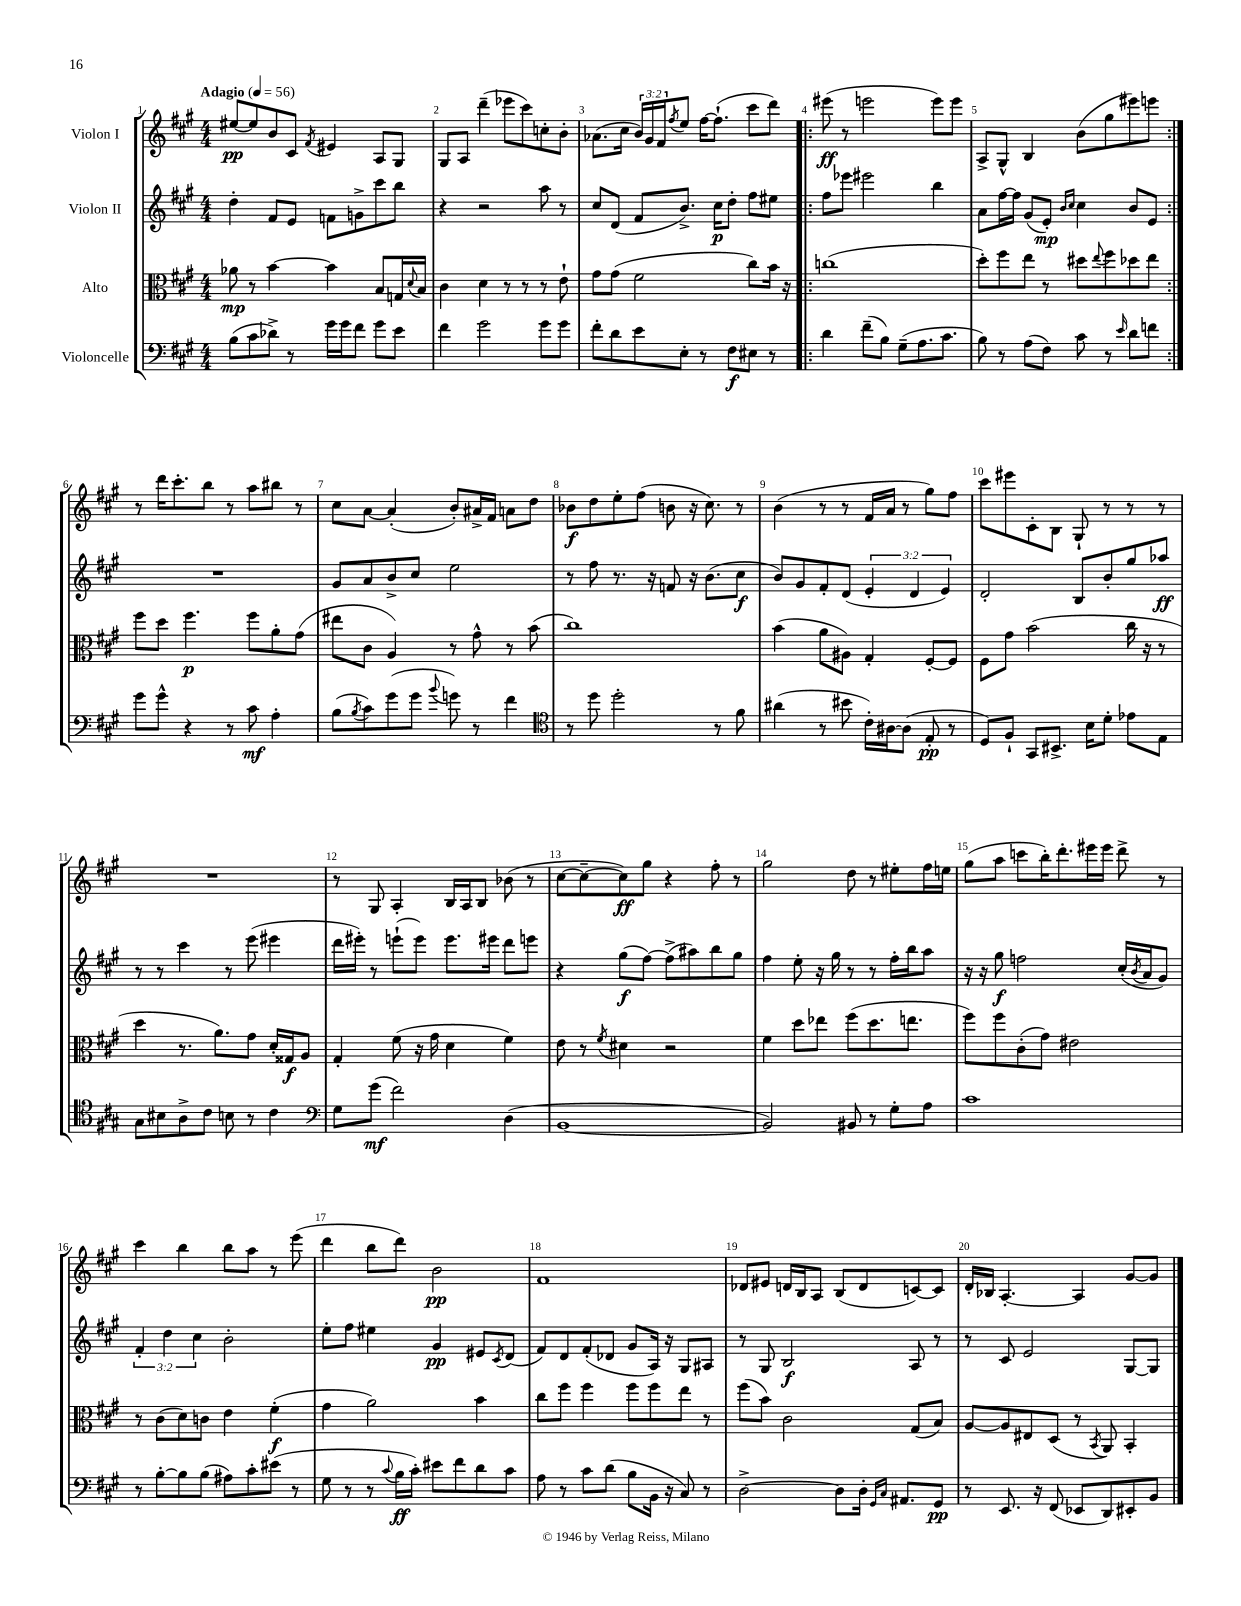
<<
\new StaffGroup <<
\new Staff = "s0" \with { instrumentName = "Violon I" } {
    \clef treble \key a \major \numericTimeSignature \time 4/4 \override Staff.TupletNumber.text = #tuplet-number::calc-fraction-text \tempo "Adagio" 4 = 56
    eis''8~\pp eis''8 b'8 cis'8 \acciaccatura { fis'8 } eis'4 a8 gis8 |
    gis8 a8 d'''4--( ees'''8 cis'''8) c''8-. b'8-. |
    aes'8.( cis''16 \tuplet 3/2 { b'16) gis'16 fis'16 } \acciaccatura { fis''8 } e''8 fis''16~ fis''8.-!( cis'''8 d'''8) |
    \repeat volta 2 { eis'''8\ff( r8 e'''2 e'''8) e'''8 |
    a8-> gis8-^ b4 b'8( gis''8 eis'''8) e'''8 | }
    r8 d'''16 cis'''8.-. b''8 r8 a''8 bis''8 r8 |
    cis''8 a'8~ a'4-.( b'8-.) ais'16-> fis'16 a'8 d''8 |
    bes'8\f d''8 e''8-. fis''8( b'8 r16 cis''8.) r8 |
    b'4( r8 r8 fis'16 a'16 r8 gis''8) fis''8 |
    cis'''8 eis'''8 cis'8-. b8 gis8-! r8 r8 r8 |
    R1 |
    r8 gis8 a4-. b16 a16 b8 bes'8( r8 |
    cis''8~ cis''8~-- cis''8\ff) gis''8 r4 fis''8-. r8 |
    gis''2 d''8 r8 eis''8-. fis''16 e''16 |
    gis''8( a''8 c'''8 b''16-.) d'''8.-. eis'''16 eis'''16 d'''8-> r8 |
    cis'''4 b''4 b''8 a''8 r8 e'''8( |
    d'''4 b''8 d'''8) b'2\pp |
    fis'1 |
    des'8 eis'8 d'16 b16 a8 b8( d'8 c'8~) c'8 |
    d'16-. bes16 a4.~-. a4 gis'8~ gis'8 \bar "|." |
}
\new Staff = "s1" \with { instrumentName = "Violon II" } {
    \clef treble \key a \major \numericTimeSignature \time 4/4 \override Staff.TupletNumber.text = #tuplet-number::calc-fraction-text
    d''4-. fis'8 e'8 f'8 g'8-> cis'''8 b''8 |
    r4 r2 a''8 r8 |
    cis''8 d'8( fis'8 b'8.->) cis''16\p d''8-. fis''8 eis''8 |
    \repeat volta 2 { fis''8 ees'''8 eis'''2 b''4 |
    a'8 fis''16~ fis''16 gis'8( e'8-.\mp) \grace { b'16 cis''16 } cis''4 b'8 e'8 | }
    R1 |
    gis'8 a'8 b'8-> cis''8 e''2 |
    r8 fis''8 r8. r16 f'8 r16 b'8.( cis''8\f |
    b'8) gis'8 fis'8-. d'8( \tuplet 3/2 { e'4-. d'4 e'4) } |
    d'2-. b8 b'8-. gis''8 aes''8\ff |
    r8 r8 cis'''4 r8 e'''8( eis'''4 |
    d'''16 eis'''16-.) r8 e'''8-!( e'''8) e'''8. eis'''16 d'''8 e'''8 |
    r4 gis''8\f( fis''8~) fis''8->( ais''8) b''8 gis''8 |
    fis''4 e''8-. r16 gis''16 r8 r8 fis''16-. b''16 a''8 |
    r16 r16 gis''8\f f''2 cis''16-.( \acciaccatura { b'8 } a'16 gis'8) |
    \tuplet 3/2 { fis'4-. d''4 cis''4 } b'2-. |
    e''8-. fis''8 eis''4 gis'4\pp eis'8 \acciaccatura { cis'8 } d'8( |
    fis'8) d'8 fis'8-.( des'8 gis'8 a16) r16 gis8 ais8 |
    r8 gis8 b2\f a8 r8 |
    r8 cis'8 e'2 gis8~ gis8 \bar "|." |
}
\new Staff = "s2" \with { instrumentName = "Alto" } {
    \clef alto \key a \major \numericTimeSignature \time 4/4
    aes'8\mp r8 b'4~ b'4 b8 g16 \appoggiatura { d'8 } b16 |
    cis'4 d'4 r8 r8 r8 e'8-! |
    gis'8 gis'8( fis'2 cis''8) b'16 r16 |
    \repeat volta 2 { c''1( |
    d''8-.) fis''8 e''8 r8 dis''8 \appoggiatura { e''8 } fis''8 des''8 e''8 | }
    fis''8 d''8 fis''4.\p fis''8 a'8-. gis'8( |
    eis''8 cis'8 a4) r8 gis'8-^ r8 b'8( |
    cis''1) |
    b'4( a'8 ais8) gis4-. fis8~-. fis8 |
    fis8 gis'8 b'2( cis''16 r16 r8 |
    d''4 r8. a'8.) gis'8 d'16-. gisis16\f a8 |
    gis4-. fis'8( r16 gis'16 d'4 fis'4) |
    e'8 r8 \acciaccatura { fis'8 } dis'4 r2 |
    fis'4 d''8 ees''8 fis''8( d''8. e''8. |
    fis''8) fis''8 cis'8-.( gis'8) eis'2 |
    r8 cis'8( d'8) c'8 e'4 fis'4-.\f( |
    gis'4 a'2) b'4 |
    cis''8 fis''8 fis''4 fis''8 fis''8 e''8 r8 |
    fis''8( b'8) cis'2 gis8( b8) |
    a8~ a8 eis8 d8( r8 \acciaccatura { b,8 } a,8) b,4-. \bar "|." |
}
\new Staff = "s3" \with { instrumentName = "Violoncelle" } {
    \clef bass \key a \major \numericTimeSignature \time 4/4
    b8( cis'8 des'8->) r8 gis'16 gis'16 fis'8 gis'8 e'8 |
    fis'4 gis'2 gis'8 gis'8 |
    fis'8-. d'8 e'8 e8-. r8 fis8\f eis8 r8 |
    \repeat volta 2 { d'4 fis'8--( b8) gis8--( a8. cis'8. |
    b8) r8 a8( fis8) cis'8 r8 \grace { e'16 } d'8 f'8 | }
    gis'8 gis'8-^ r4 r8 cis'8\mf a4-. |
    b8( \acciaccatura { b8 } cis'8) gis'8( gis'8 \appoggiatura { b'8 } g'8) r8 fis'4 |
    \clef tenor r8 d''8 d''2-. r8 fis'8 |
    ais'4( r8 bis'8 cis'16-.) ais16~ ais8( e8-.\pp r8 |
    d8) fis8-! gis,8 bis,8.-> b16 d'8-. ees'8 e8 |
    gis8 bis8 a8-> cis'8 b8 r8 cis'4 |
    \clef bass gis8 gis'8\mf( fis'2) d4( |
    b,1~ |
    b,2) bis,8 r8 gis8-. a8 |
    cis'1 |
    r8 b8~-. b8 b8( ais8) cis'8-. eis'8( r8 |
    gis8 r8 r8 \appoggiatura { cis'8 } b16\ff cis'16-.) eis'8 fis'8 d'8 cis'8 |
    a8 r8 cis'8 d'8( b8 b,16 r16 cis8) r8 |
    d2~-> d8 d16-. \grace { gis,16 cis16 } ais,8. gis,8\pp |
    r8 e,8. r16 fis,8( ees,8 d,8) eis,8-. b,8 \bar "|." |
}
>>
>>
\layout { \context { \Score \override BarNumber.break-visibility = ##(#f #t #t) barNumberVisibility = #all-bar-numbers-visible } }
